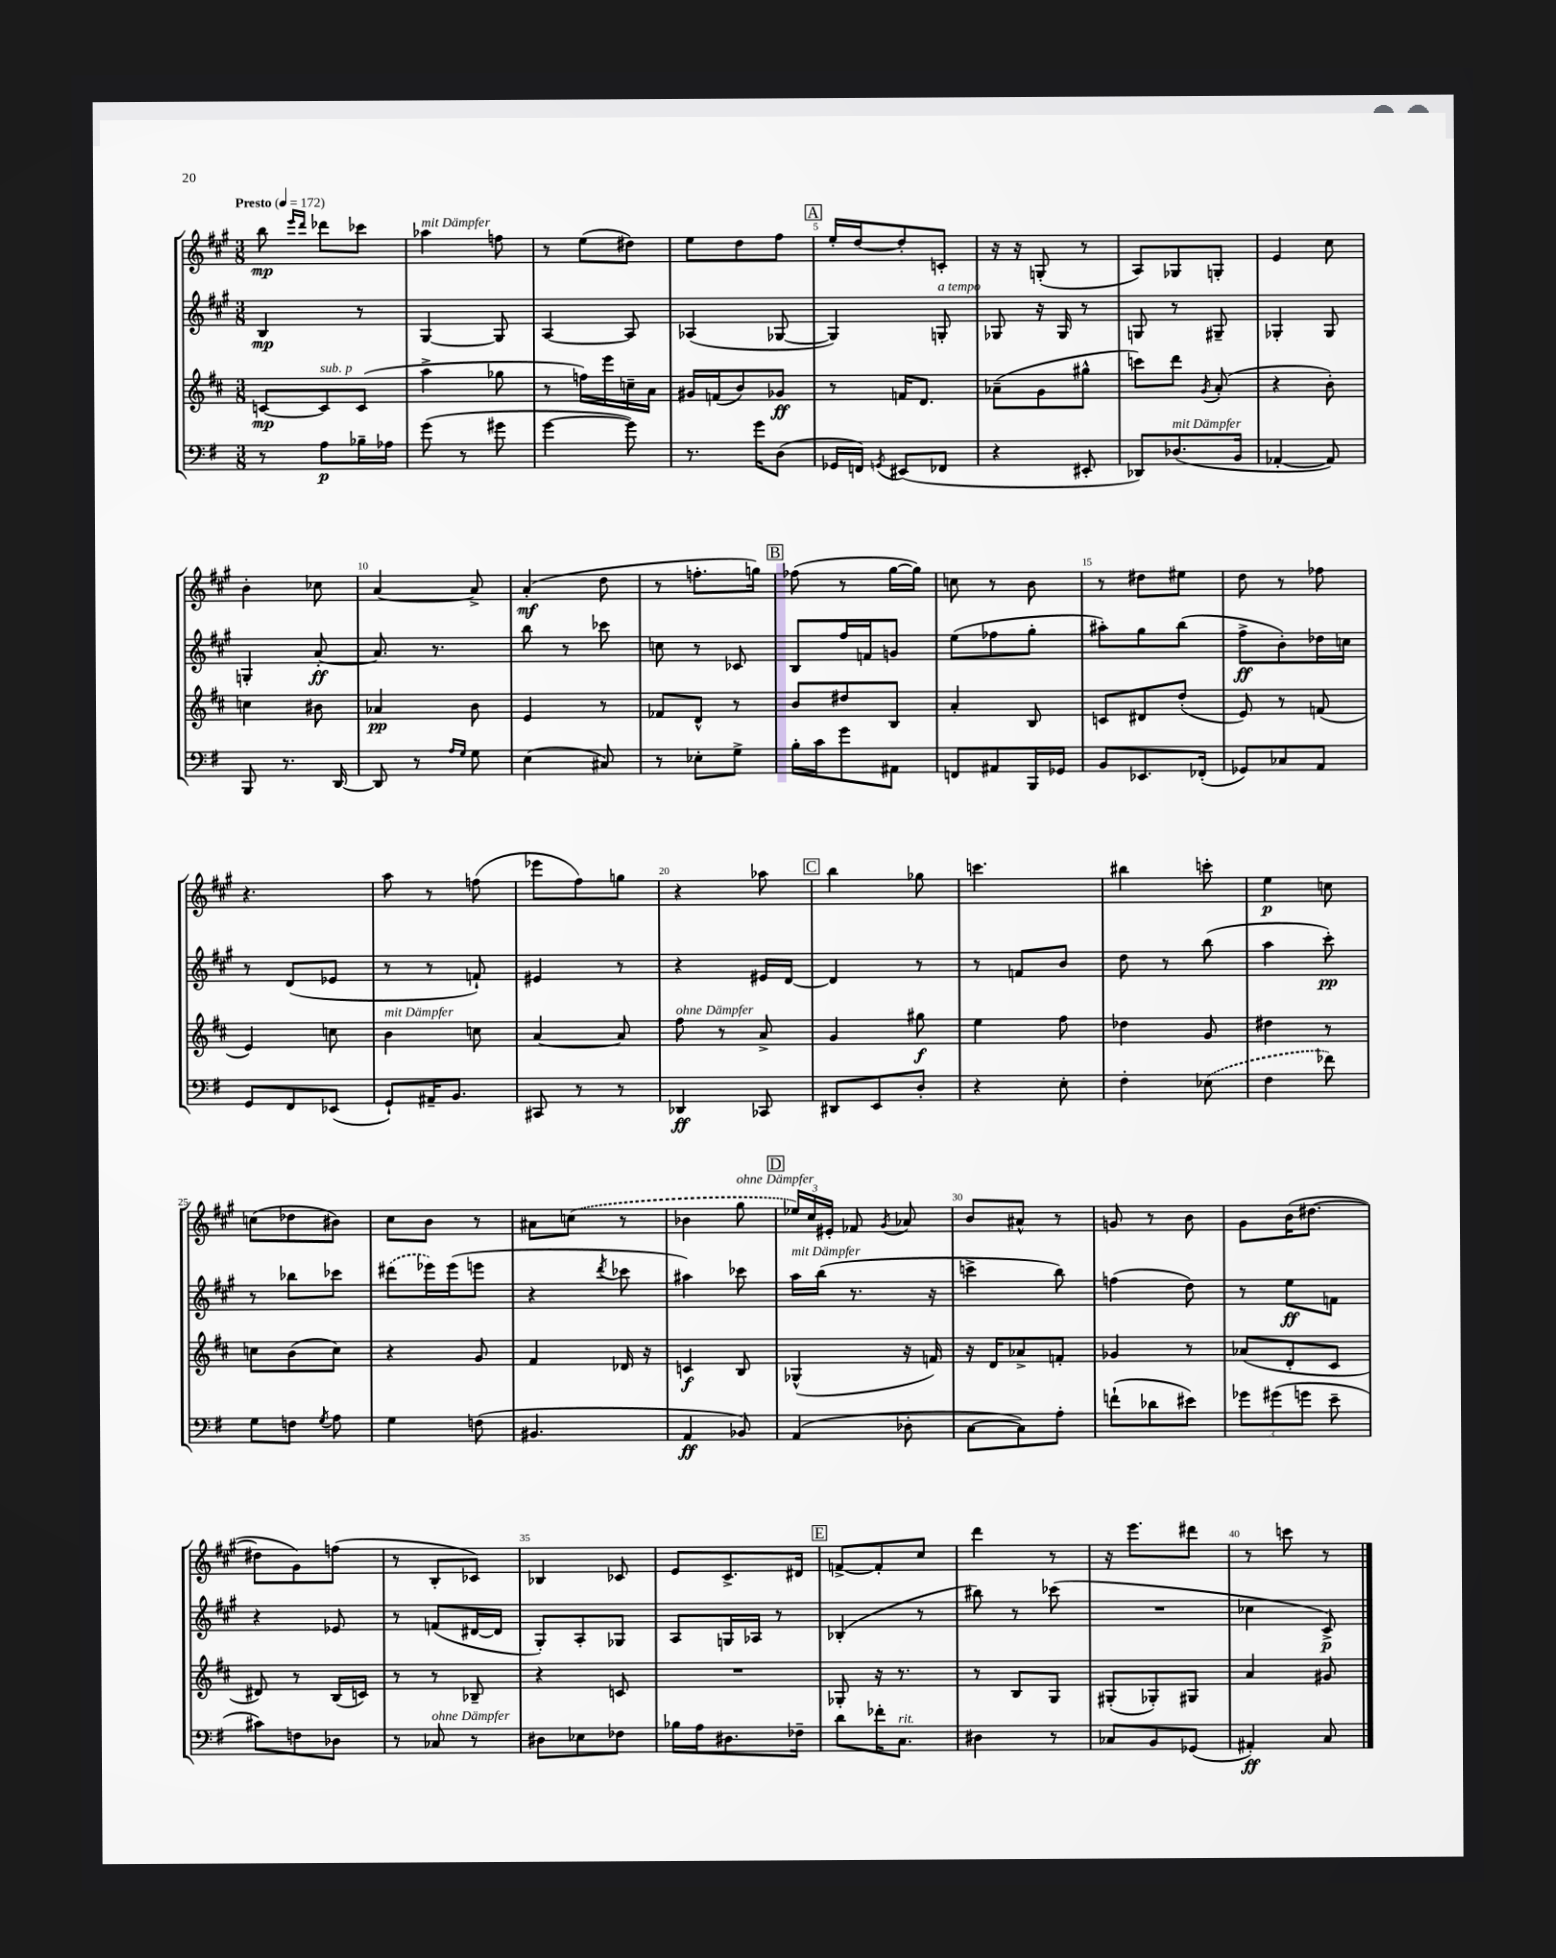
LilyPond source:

<<
\new StaffGroup <<
\new Staff = "s0" {
    \clef treble \key a \major \numericTimeSignature \time 3/8 \tempo "Presto" 4 = 172
    \autoBeamOff b''8\mp \grace { e'''16[ d'''16] } des'''8[ ces'''8] |
    aes''4^\markup { \italic "mit Dämpfer" } f''8 |
    r8 e''8[( dis''8]) |
    e''8[ d''8 fis''8] |
    \mark \markup { \box "A" } e''16[-. d''16~ d''8-. c'8]-. |
    r16 r16 g8-.( r8 |
    a8[) ges8 g8]-. |
    e'4 cis''8 |
    b'4-. ces''8 |
    a'4~ a'8-> |
    a'4-.\mf( d''8 |
    r8 f''8.[-. g''16]) |
    \mark \markup { \box "B" } fes''8( r8 gis''16[~ gis''16]) |
    c''8 r8 b'8 |
    r8 dis''8[ eis''8] |
    d''8 r8 fes''8 |
    r4. |
    a''8 r8 f''8( |
    ees'''8[ fis''8) g''8] |
    r4 aes''8 |
    \mark \markup { \box "C" } b''4 ges''8 |
    c'''4. |
    bis''4 c'''8-. |
    e''4\p c''8 |
    c''8[( des''8 bis'8]) |
    cis''8[ b'8] r8 |
    ais'8[ \once \slurDashed c''8]( r8 |
    bes'4 gis''8^\markup { \italic "ohne Dämpfer" } |
    \mark \markup { \box "D" } \tuplet 3/2 { ees''16[) cis''16 eis'16]-. } fes'8 \acciaccatura { gis'8 } aes'8 |
    b'8[ ais'8]-^ r8 |
    g'8 r8 b'8 |
    gis'8[ b'16( dis''8.]~ |
    dis''8[ gis'8) f''8]( |
    r8 b8[-. ces'8]) |
    bes4 ces'8 |
    e'8[ cis'8.-> dis'16] |
    \mark \markup { \box "E" } f'8[~-> f'8-. cis''8] |
    d'''4 r8 |
    r16 e'''8.[ dis'''8] |
    r8 c'''8 r8 \bar "|." |
}
\new Staff = "s1" {
    \clef treble \key a \major \numericTimeSignature \time 3/8
    \autoBeamOff b4\mp r8 |
    gis4~ gis8 |
    a4~ a8 |
    aes4( ges8~ |
    \mark \markup { \box "A" } ges4) g8-.^\markup { \italic "a tempo" } |
    ges8 r16 ges16 r8 |
    g8 r8 gis8-- |
    ges4-. ges8 |
    g4-. a'8~-.\ff |
    a'8. r8. |
    b''8 r8 ces'''8 |
    c''8 r8 ces'8 |
    \mark \markup { \box "B" } b8[ fis''16 f'16 g'8] |
    e''8[( fes''8 gis''8]-. |
    ais''8[-.) gis''8 b''8]( |
    fis''8[->\ff b'8-.) des''16 c''16] |
    r8 d'8[( ees'8] |
    r8 r8 f'8-!) |
    eis'4 r8 |
    r4 eis'16[ d'16]~ |
    \mark \markup { \box "C" } d'4 r8 |
    r8 f'8[ b'8] |
    d''8 r8 b''8( |
    a''4 cis'''8-.\pp) |
    r8 bes''8[ ces'''8] |
    \once \slurDashed dis'''8[( ees'''16) ees'''16( e'''8] |
    r4 \acciaccatura { d'''8 } ces'''8 |
    ais''4) ces'''8 |
    \mark \markup { \box "D" } a''16[^\markup { \italic "mit Dämpfer" } b''16]( r8. r16 |
    c'''4-> b''8) |
    f''4( d''8) |
    r8 e''8[\ff f'8] |
    r4 ees'8 |
    r8 f'8[( dis'16~ dis'16] |
    gis8[-.) a8-. ges8] |
    a8[ g16 aes16] r8 |
    \mark \markup { \box "E" } bes4-.( r8 |
    bis''8) r8 ces'''8( |
    R4. |
    ces''4 cis'8->\p) \bar "|." |
}
\new Staff = "s2" {
    \clef treble \key d \major \numericTimeSignature \time 3/8
    \autoBeamOff c'8[~\mp c'8^\markup { \italic "sub. p" } c'8]( |
    a''4-> ges''8 |
    r8 f''16[) e'''16 c''16-- a'16] |
    gis'16[ f'16( b'8) ges'8]\ff |
    \mark \markup { \box "A" } r8 f'16[ d'8.] |
    aes'8[--( g'8 gis''8]-^ |
    c'''8[) d'''8] \acciaccatura { g'8 } a'8-.( |
    r4 b'8-.) |
    c''4 bis'8 |
    aes'4\pp b'8 |
    e'4 r8 |
    fes'8[ d'8]-^ r8 |
    \mark \markup { \box "B" } b'8[ dis''8 b8] |
    a'4-. b8 |
    c'8[ dis'8 d''8]-.( |
    e'8) r8 f'8( |
    e'4) c''8 |
    b'4^\markup { \italic "mit Dämpfer" } c''8 |
    a'4~ a'8 |
    fis''8^\markup { \italic "ohne Dämpfer" } r8 a'8-> |
    \mark \markup { \box "C" } g'4 gis''8\f |
    e''4 fis''8 |
    des''4 g'8 |
    dis''4 r8 |
    c''8[ b'8( c''8]) |
    r4 g'8 |
    fis'4 des'16 r16 |
    c'4\f b8 |
    \mark \markup { \box "D" } ges4-^( r16 f'16) |
    r16 d'16[ aes'8-> f'8]-. |
    ges'4 r8 |
    aes'8[( d'8-. cis'8] |
    dis'8) r8 b16[( c'16]) |
    r8 r8 bes8-- |
    r4 c'8 |
    R4. |
    \mark \markup { \box "E" } ges8-. r16 r8. |
    r8 b8[ g8] |
    gis8[-.( ges8-.) gis8] |
    a'4 gis'8 \bar "|." |
}
\new Staff = "s3" {
    \clef bass \key g \major \numericTimeSignature \time 3/8
    \autoBeamOff r8 a8[\p bes16-- aes16] |
    g'8( r8 gis'8 |
    g'4~ g'8) |
    r8. g'16[ d8]( |
    \mark \markup { \box "A" } ges,16[ f,16]) \acciaccatura { g,8 } eis,8[( fes,8] |
    r4 eis,8-. |
    des,8[) des8.^\markup { \italic "mit Dämpfer" }( b,16] |
    aes,4~-. aes,8) |
    b,,8 r8. d,16~ |
    d,8 r8 \grace { a16[ g16] } g8 |
    e4( cis8) |
    r8 ees8[-. g8]-> |
    \mark \markup { \box "B" } b16[-. c'16 g'8 ais,8] |
    f,8[ ais,8 b,,16 ges,16] |
    b,8[ ees,8. fes,16]-.( |
    ges,8[) ces8 a,8] |
    g,8[ fis,8 ees,8]( |
    g,8[-!) ais,16-- b,8.] |
    cis,8 r8 r8 |
    des,4\ff ces,8 |
    \mark \markup { \box "C" } dis,8[ e,8 d8]-. |
    r4 e8-. |
    fis4-. \once \slurDashed ees8( |
    fis4 fes'8) |
    g8[ f8] \acciaccatura { g8 } a8 |
    g4 f8( |
    bis,4. |
    a,4\ff bes,8) |
    \mark \markup { \box "D" } a,4( des8-. |
    c8[~ c8) a8]-. |
    f'8[-!( des'8 eis'8]) |
    \tuplet 3/2 { ges'8[ gis'8( g'8] } e'8-- |
    cis'8[) f8 des8] |
    r8 ces8^\markup { \italic "ohne Dämpfer" } r8 |
    dis8[ ees8 fes8] |
    bes16[ a16 dis8. fes16]-- |
    \mark \markup { \box "E" } d'8[ fes'16-. c8.]^\markup { \italic "rit." } |
    dis4 r8 |
    ces8[ b,8 ges,8]( |
    ais,4-.\ff) c8 \bar "|." |
}
>>
>>
\layout { \context { \Score \override BarNumber.break-visibility = ##(#f #t #t) barNumberVisibility = #(every-nth-bar-number-visible 5) } }
